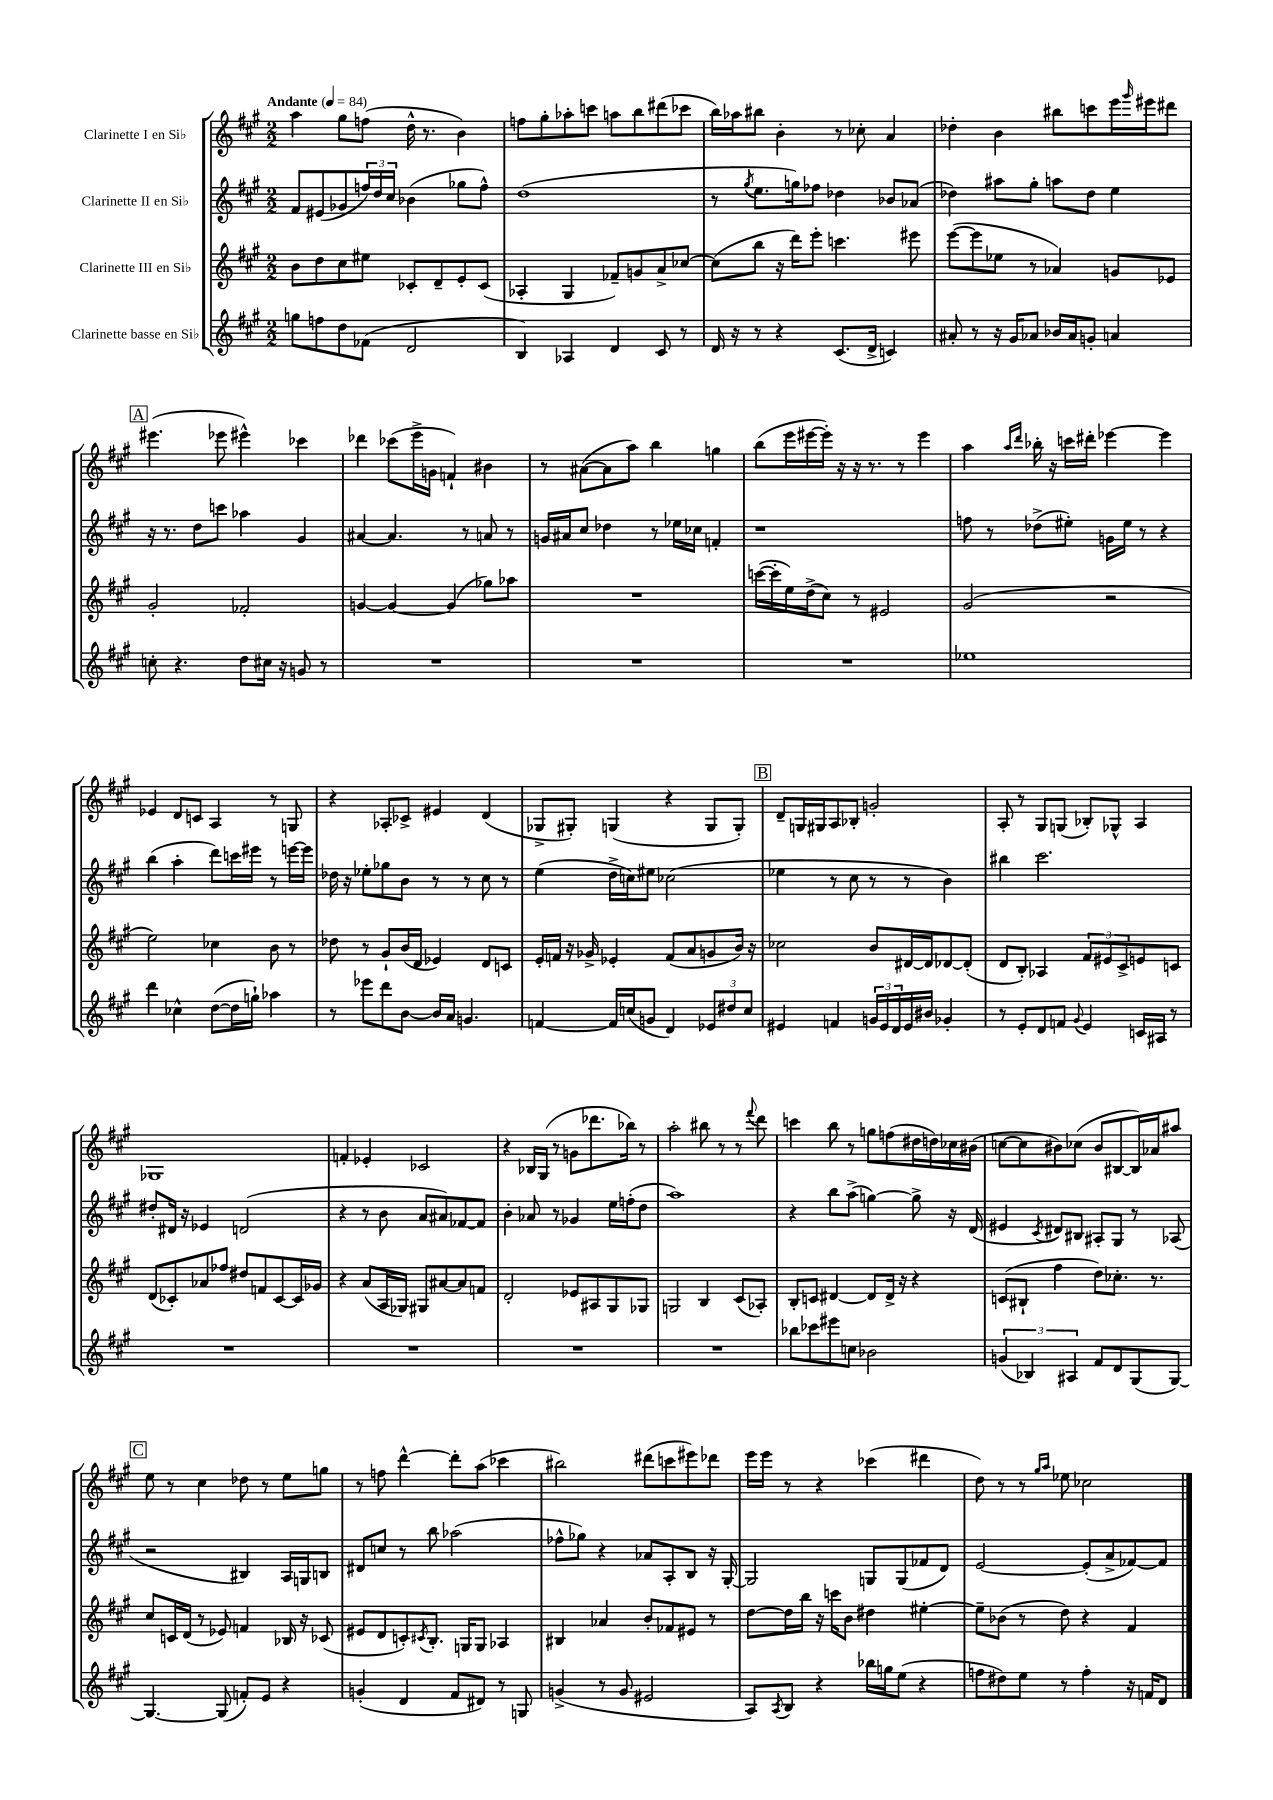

**kern	**kern	**kern	**kern
*part4	*part3	*part2	*part1
*staff4	*staff3	*staff2	*staff1
*I"Clarinette basse en Si♭	*I"Clarinette III en Si♭	*I"Clarinette II en Si♭	*I"Clarinette I en Si♭
*clefG2	*clefG2	*clefG2	*clefG2
*k[f#c#g#]	*k[f#c#g#]	*k[f#c#g#]	*k[f#c#g#]
*M2/2	*M2/2	*M2/2	*M2/2
*MM84	*MM84	*MM84	*MM84
=1	=1	=1	=1
!	!	!	!LO:TX:a:B:t=Andante
8ggn\L	8b\L	8f#/L	4aa\
8ffn\	8dd\	(8e#X/	.
8dd\	8cc#\	8g-X/	8gg#\L
(8f-X\J	8ee#X\J	24ffn/L)	(8ffn\J
.	.	24dd/	.
.	.	24cc#/JJ	.
2d/	8c-X'/L	(4b-X\	16dd^^\
.	.	.	8.r
.	8d~/	.	.
.	8e'/	8gg-X\L	4b\)
.	(8c-/J	8ff^^\J)	.
=2	=2	=2	=2
4B/)	4A-X'/	(1dd	8ffn\L
.	.	.	8gg#'\
4A-X/	4G#/	.	8aa-X'\
.	.	.	8cccn\J
4d/	8f-X~/L)	.	8aan\L
.	8gn/	.	8bb\
8c#/	8a^/	.	(8ddd#X\
8r	[8cc-X/J	.	8ccc-X\J
=3	=3	=3	=3
16d/	(8cc-\L]	8r	16bb\LL)
16r	.	.	16aa-X\J
.	.	8qgg#/	.
8r	8bb\J	8.ee\L	8bb#X\J
4r	16r	.	4b'\
.	16ddd\KL)	16ggn\k)	.
.	8eee'\J	8ff-X\J	.
(8.c#/L	4.cccn\	4dd-X\	8r
.	.	.	8cc-X'\
16d^/Jk	.	.	.
4cn/)	.	8b-X/L	4a/
.	8eee#X\	(8a-X/J	.
=4	=4	=4	=4
8a#X'/	([8eee\L	4dd-X\)	4dd-X'\
8r	8eee\]	.	.
16r	8ee-X\J	8aa#X\L	4b\
16g#/KL	.	.	.
8a-X/J	8r	8gg#'\J	.
16b-X/LL	4a-X/)	8aan\L	8bb#X\L
16a-/J	.	.	.
8gn'/J	.	8dd-\J	8cccn\
4an/	8gn/L	4ee\	16eee\L
.	.	.	16qqggg#/
.	.	.	16eee#X\J
.	8e-X/J	.	8ddd#X\J
!!LO:LB:g=z
!!LO:REH:place=s1:t=A
=5	=5	=5	=5
8ccn'\	2g#'/	16r	(4.eee#X\
.	.	8.r	.
4.r	.	.	.
.	.	8dd\L	.
.	.	8cccn\J	8eee-X\
8dd\L	2f-X'/	4aa-X\	4eee#X^^\)
16cc#X\Jk	.	.	.
16r	.	.	.
8gn/	.	4g#/	4ccc-X\
8r	.	.	.
=6	=6	=6	=6
1r	[4gn/	[4a#X/	4ddd-X\
.	4g/_	4.a#/]	(8ccc-X\L
.	.	.	16eee^\L
.	.	.	16gn\JJ
.	(4g/]	.	4fn`/)
.	.	8r	.
.	8gg-X\L)	8an/	4b#X\
.	8aa-X\J	8r	.
=7	=7	=7	=7
1r	1r	16gn/LL	8r
.	.	16a#X/J	.
.	.	8cc#/J	([8a#X\L
.	.	4dd-X\	8a#\]
.	.	.	8aa\J)
.	.	8r	4bb\
.	.	16ee-X\LL	.
.	.	16cc-X\JJ	.
.	.	4fn'/	4ggn\
=8	=8	=8	=8
1r	([16cccn\LL	1r	(8bb\L
.	16ccc'\]	.	.
.	16ee\)	.	16eee\L
.	(16dd^\J	.	[16eee#X\
.	8cc#\J)	.	16eee#'\JJ])
.	.	.	16r
.	8r	.	16r
.	.	.	8.r
.	2e#X/	.	.
.	.	.	8r
.	.	.	4eee#\
=9	=9	=9	=9
1ee-X	(2g#/	8ffn\	4aa\
.	.	8r	.
.	.	.	16qqaa/LL
.	.	.	16qqddd/JJ
.	.	(8dd-X^\L	16bb-X'\
.	.	.	16r
.	.	8ee#X'\J)	16cccn\LL
.	.	.	16ddd#X'\JJ
.	2r	16gn\LL	[4eee-X\
.	.	16ee#\JJ	.
.	.	8r	.
.	.	4r	4eee-\]
!!LO:LB:g=z
=10	=10	=10	=10
4ddd\	2ee\)	(4bb\	4e-X/
4cc-X^^\	.	4aa'\	8d/L
.	.	.	8cn/J
([8dd\L	4cc-X\	8ddd\L)	4A/
16dd\L]	.	16cccn\L	.
16ggn`\JJ)	.	16eee#X\JJ	.
4aa-X\	8b\	8r	8r
.	8r	[16eeen\LL	8Gn/
.	.	16eee\JJ]	.
=11	=11	=11	=11
8r	8dd-X\	16dd-X\	4r
.	.	16r	.
8eee-X\L	8r	8ee-X'\L	.
8ddd\	8g#`/L	8gg-X\	8A-X'/L
[8b\J	(16b/L	8b\J	8c-X^/J
.	16d/JJ	.	.
16b/LL]	4e-X/)	8r	4e#X/
16a/JJ	.	.	.
4.gn/	.	8r	.
.	8d/L	8cc#\	(4d/
.	8cn/J	8r	.
=12	=12	=12	=12
[4fn/	16e'/LL	(4ee\	8G-X^/L
.	16fn/JJ	.	.
.	16r	.	8G#X'/J)
.	16g-X^/	.	.
16f/LL]	4e-X'/	16dd^\LL	(4Gn/
(16ccn/J	.	16ccn\J)	.
8gn/J	.	8ee#X\J	.
4d/)	(8f/L	(2cc-X\	4r
.	8a/	.	.
12e-X/L	8gn/	.	8G/L
12dd#X/	.	.	.
.	16b/Jk)	.	8G'/J)
12cc/J	.	.	.
.	16r	.	.
!!LO:REH:place=s1:t=B
=13	=13	=13	=13
4e#X/	2cc-X\	4ee-X\	8d~/L
.	.	.	16Gn/L
.	.	.	16G#X/J
4fn/	.	8r	8A/
.	.	8cc#\	8B-X'/J
24gn/LL	8b/L	8r	2gn'/
24e#/	.	.	.
24d/	.	.	.
16e#/	[16d#X/L	8r	.
16b#X/JJ	16d#/J]	.	.
4g-X'/	[8d-X/	4b\)	.
.	(8d-'/J]	.	.
=14	=14	=14	=14
8r	8d/L	4bb#X\	8A'/
8e'/L	8B'/J)	.	8r
8d/	4A-X/	2.ccc#\	8G#/L
8fn/J	.	.	(8Gn/J
8qqg#/	.	.	.
4e/	12f#/L	.	8B-X'/L)
.	12e#X/	.	.
.	.	.	8G-X^^/J
.	12c#^/	.	.
16cn/LL	8en/	.	4A/
16A#X/JJ	.	.	.
8r	8cn/J	.	.
!!LO:LB:g=z
=15	=15	=15	=15
1r	(8d/L	8dd#X'/L	1G-X
.	8c-X'/)	16d#X/Jk	.
.	.	16r	.
.	8a-X/	4e-X/	.
.	8ff-X/J	.	.
.	8dd#X/L	(2dn/	.
.	8fn/	.	.
.	[8c-/	.	.
.	16c-/L]	.	.
.	16g-X/JJ	.	.
=16	=16	=16	=16
1r	4r	4r	4fn'/
.	(8a/L	8r	4e-X'/
.	16A/L	8b\	.
.	16G-X/JJ)	.	.
.	8G#X/L	8a/L	2c-X/
.	[8a#X/	8a#X/)	.
.	8a#/]	[8f-X/	.
.	8fn/J	8f-/J]	.
=17	=17	=17	=17
1r	2d'/	4b'\	4r
.	.	8a-X/	16B-X/LL
.	.	.	(16G#/JJ
.	.	8r	8r
.	8e-X/L	4g-X/	8gn\L
.	8A#X/	.	8.ddd-X\
.	8G#/	16ee\LL	.
.	.	(16ffn'\J	16bb-X\Jk)
.	8G-X/J	8dd\J	8r
=18	=18	=18	=18
1r	2Gn/	1aa)	2aa'\
.	4B/	.	8bb#X\
.	.	.	8r
.	(8c#/L	.	8r
.	.	.	8qqfff#/
.	8A-X'/J)	.	8ddd\
=19	=19	=19	=19
8bb-X\L	8B'/L	4r	4cccn\
8ccc-X\	8cn/J	.	.
8eee#X\	[4d#X/	8bb\L	8bb\
8ccn\J	.	(8aa^\J	8r
2b-X\	8d#/L]	[4ggn\)	8ggn\L
.	16d#^/Jk	.	(8ffn\
.	16r	.	.
.	4r	8gg^\]	16dd#X\L
.	.	.	16ddn\)
.	.	16r	16cc-X\
.	.	(16d/	(16b#X\JJ
=20	=20	=20	=20
(6gn/	(8cn/L	4e#X/	[8ccn\L
.	8B#X`/J	.	8cc\]
6B-X/)	.	.	.
.	.	8qc#/	.
.	4ff#\	8d#X/L)	8b#X\)
6A#X/	.	.	.
.	.	8B#X/J	(8cc-X\J
8f#/L	8dd\L)	8A#X'/L	8b#/L
8d/	8.cc-X'\J	8G#/J	[8B#X/
(8G#/	.	8r	16B#/L])
.	8.r	.	16a-X/J
[8G#/J)	.	(8A-X/	8aa#X/J
!!LO:LB:g=z
!!LO:REH:place=s1:t=C
=21	=21	=21	=21
4.G#/_	8cc#/L	2r	8ee\
.	16cn/L	.	8r
.	(16d/JJ	.	.
.	8r	.	4cc#\
(8G#/]	8e-X/)	.	.
8fn'/L)	4fn/	4B#X/)	8dd-X\
8e/J	.	.	8r
4r	16B-X/	16A/LL	8ee\L
.	16r	16Gn/J	.
.	(8c-X/	8Bn/J	8ggn\J
=22	=22	=22	=22
(4gn'/	8e#X/L	8d#X/L	8r
.	8d/	8ccn/J	8ffn\
4d/	8cn'/)	8r	[4ddd^^\
.	8qc#X/	.	.
.	8.B'/J	8bb\	.
8f#/L	.	(2aa-X\	8ddd'\L]
.	16Gn/KL	.	.
8d#X/J)	8G/J	.	(8aa\J
8r	4A-X/	.	4ccc-X\
8Gn/	.	.	.
=23	=23	=23	=23
(4gn^/	4B#X/	8ff-X^^\L	2bb#X\)
.	.	8gg-X\J)	.
8r	4a-X/	4r	.
8g/	.	.	.
2e#X/	8b'/L	8a-X/L	(8ddd#X\L
.	8f-X/	8A'/	8cccn\
.	8e#X/J	8B/J	8eee#X\)
.	8r	16r	8ddd-X\J
.	.	[16G#'/	.
=24	=24	=24	=24
8A/L)	[8dd\L	2G#/]	16eee\LL
.	.	.	16eee\JJ
8qA/	.	.	.
8B/J	16dd\L]	.	8r
.	16bb\JJ	.	.
4r	16r	.	4r
.	16cccn\KL	.	.
.	8b\J	.	.
16bb-X\LL	4dd#X\	8Gn/L	(4ccc-X\
16ggn\J	.	.	.
(8ee\J	.	(8G/	.
4r	[4ee#X'\	8f-X/	4ddd#X\
.	.	8d/J)	.
=25	=25	=25	=25
8ffn\L	8ee#~\L]	[2e/	8dd\)
8dd#X\)	(8b-X\J	.	8r
8ee\J	8r	.	8r
.	.	.	16qqgg#/LL
.	.	.	16qqaa/JJ
8r	8dd\)	.	8ee-X\
4ff'\	4r	(8e'/L]	2cc-X\
.	.	8a^/	.
16r	4f#/	[8f-X/)	.
16fn/KL	.	.	.
8d/J	.	8f-/J]	.
==	==	==	==
*-	*-	*-	*-
